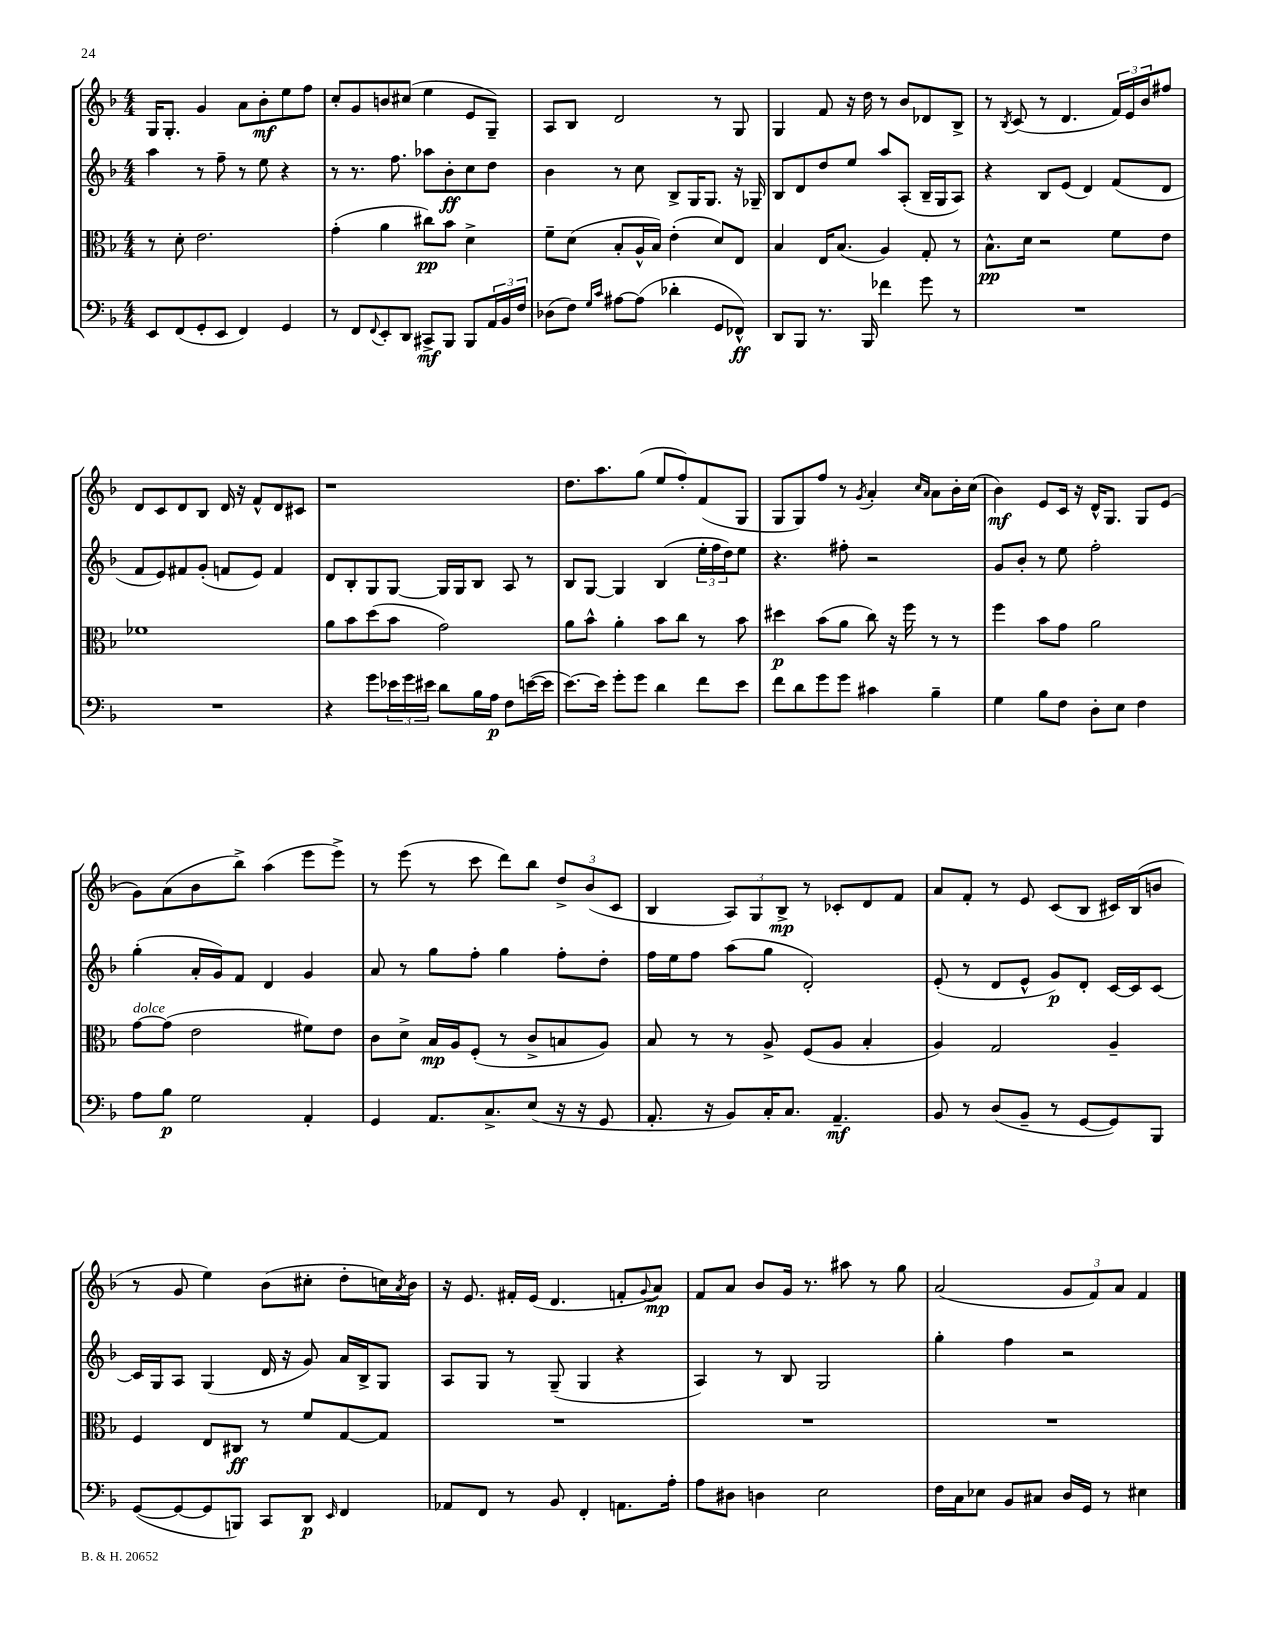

**kern	**dynam	**kern	**dynam	**kern	**dynam	**kern	**dynam
*part4	*part4	*part3	*part3	*part2	*part2	*part1	*part1
*staff4	*staff4	*staff3	*staff3	*staff2	*staff2	*staff1	*staff1
*clefF4	*	*clefC3	*	*clefG2	*	*clefG2	*
*k[b-]	*	*k[b-]	*	*k[b-]	*	*k[b-]	*
*M4/4	*	*M4/4	*	*M4/4	*	*M4/4	*
=27	=27	=27	=27	=27	=27	=27	=27
8EE/L	.	8r	.	4aa\	.	16G/KL	.
.	.	.	.	.	.	8.G'/J	.
(8FF/	.	8d'\	.	.	.	.	.
8GG'/	.	2.e\	.	8r	.	4g/	.
8EE/J	.	.	.	8ff~\	.	.	.
4FF/)	.	.	.	8r	.	8a\L	.
.	.	.	.	8ee\	.	8b-'\	mf
4GG/	.	.	.	4r	.	8ee\	.
.	.	.	.	.	.	8ff\J	.
=28	=28	=28	=28	=28	=28	=28	=28
8r	.	(4g'\	.	8r	.	8cc'/L	.
8FF/L	.	.	.	8.r	.	8g/	.
8qqFF/	.	.	.	.	.	.	.
8EE'/	.	4a\	.	.	.	8bn/	.
.	.	.	.	8.ff\	.	.	.
8DD/J	.	.	.	.	.	(8cc#X/J	.
8CC#X^/L	mf	8cc#X\L)	pp	8aa-X\L	.	4ee\	.
8BBB-/J	.	8b-\J	.	8b-'\	ff	.	.
8BBB-/L	.	4d^\	.	8cc\	.	8e/L	.
24AA/L	.	.	.	8dd\J	.	8G~/J)	.
24BB-/	.	.	.	.	.	.	.
24F/JJ	.	.	.	.	.	.	.
=29	=29	=29	=29	=29	=29	=29	=29
(8D-X\L	.	8f~\L	.	4b-\	.	8A/L	.
8F\J)	.	(8d\J	.	.	.	8B-/J	.
16qqG/LL	.	.	.	.	.	.	.
16qqc/JJ	.	.	.	.	.	.	.
[8A#X\L	.	8B-'/L	.	8r	.	2d/	.
(8A#\J]	.	16A^^/L	.	8cc\	.	.	.
.	.	16B-/JJ)	.	.	.	.	.
4d-X'\	.	(4e'\	.	8B-^/L	.	.	.
.	.	.	.	16G/K	.	.	.
.	.	.	.	8.G/J	.	.	.
8GG/L	.	8d/L)	.	.	.	8r	.
8FF-X^^/J)	ff	8E/J	.	16r	.	8G/	.
.	.	.	.	16G-X~/	.	.	.
=30	=30	=30	=30	=30	=30	=30	=30
8DD/L	.	4B-/	.	8B-/L	.	4G/	.
8BBB-/J	.	.	.	8d/	.	.	.
8.r	.	16E/KL	.	8dd/	.	8f/	.
.	.	(8.B-/J	.	.	.	.	.
.	.	.	.	8ee/J	.	16r	.
16BBB-/	.	.	.	.	.	16dd\	.
4f-X\	.	4A/)	.	8aa/L	.	8r	.
.	.	.	.	(8A'/J	.	8b-/L	.
8g\	.	8G'/	.	16B-~/LL	.	8d-X/	.
.	.	.	.	16G/J	.	.	.
8r	.	8r	.	8A/J)	.	8B-^/J	.
=31	=31	=31	=31	=31	=31	=31	=31
1r	.	8.B-^^\L	pp	4r	.	8r	.
.	.	.	.	.	.	8qB-/	.
.	.	.	.	.	.	(8c/	.
.	.	16d\Jk	.	.	.	.	.
.	.	2r	.	8B-/L	.	8r	.
.	.	.	.	(8e/J	.	4.d/	.
.	.	.	.	4d/)	.	.	.
.	.	8f\L	.	(8f/L	.	24f/LL)	.
.	.	.	.	.	.	24e/	.
.	.	.	.	.	.	24b-/J	.
.	.	8e\J	.	8d/J	.	8ff#X/J	.
!!LO:LB:g=z
=32	=32	=32	=32	=32	=32	=32	=32
1r	.	1f-X	.	8f/L	.	8d/L	.
.	.	.	.	8e/)	.	8c/	.
.	.	.	.	8f#X/	.	8d/	.
.	.	.	.	(8g'/J	.	8B-/J	.
.	.	.	.	8fn/L	.	16d/	.
.	.	.	.	.	.	16r	.
.	.	.	.	8e/J)	.	8f^^/L	.
.	.	.	.	4f/	.	8d/	.
.	.	.	.	.	.	8c#X/J	.
=33	=33	=33	=33	=33	=33	=33	=33
4r	.	8a\L	.	8d/L	.	1r	.
.	.	8b-\	.	8B-'/	.	.	.
8g\L	.	(8dd\	.	8G/	.	.	.
24e-X\L	.	8b-\J	.	[8G/J	.	.	.
24g\	.	.	.	.	.	.	.
24e#X\JJ	.	.	.	.	.	.	.
8d\L	.	2g\)	.	16G/LL]	.	.	.
.	.	.	.	16G/J	.	.	.
16B-\L	.	.	.	8B-/J	.	.	.
16A\JJ	p	.	.	.	.	.	.
8F\L	.	.	.	8A/	.	.	.
([16en\L	.	.	.	8r	.	.	.
16e\JJ]	.	.	.	.	.	.	.
=34	=34	=34	=34	=34	=34	=34	=34
[8.e\L)	.	8a\L	.	8B-/L	.	8.dd\L	.
.	.	8b-^^\J	.	[8G/J	.	.	.
16e\Jk]	.	.	.	.	.	8.aa\	.
8g'\L	.	4a'\	.	4G/]	.	.	.
8g\J	.	.	.	.	.	(8gg\J	.
4d\	.	8b-\L	.	(4B-/	.	8ee/L	.
.	.	8cc\J	.	.	.	8ff'/)	.
8f\L	.	8r	.	24ee'\LL	.	(8f/	.
.	.	.	.	24ff\	.	.	.
.	.	.	.	24dd\J)	.	.	.
8e\J	.	8b-\	.	8ee\J	.	8G/J	.
=35	=35	=35	=35	=35	=35	=35	=35
8f\L	.	4dd#X\	p	4.r	.	8G/L	.
8d\	.	.	.	.	.	8G/)	.
8g\	.	(8b-\L	.	.	.	8ff/J	.
8g\J	.	8a\J	.	8ff#X'\	.	8r	.
.	.	.	.	.	.	8qg/	.
4c#X\	.	8cc\)	.	2r	.	4a'/	.
.	.	16r	.	.	.	.	.
.	.	16ff\	.	.	.	.	.
.	.	.	.	.	.	16qqcc/LL	.
.	.	.	.	.	.	16qqa/JJ	.
4B-~\	.	8r	.	.	.	8a\L	.
.	.	8r	.	.	.	16b-'\L	.
.	.	.	.	.	.	(16cc\JJ	.
=36	=36	=36	=36	=36	=36	=36	=36
4G\	.	4ff\	.	8g/L	.	4b-\)	mf
.	.	.	.	8b-'/J	.	.	.
8B-\L	.	8b-\L	.	8r	.	8e/L	.
8F\J	.	8g\J	.	8ee\	.	16c/Jk	.
.	.	.	.	.	.	16r	.
8D'\L	.	2a\	.	2ff'\	.	16d^^/KL	.
.	.	.	.	.	.	8.G/J	.
8E\J	.	.	.	.	.	.	.
4F\	.	.	.	.	.	8G/L	.
.	.	.	.	.	.	(8e/J	.
!!LO:LB:g=z
=37	=37	=37	=37	=37	=37	=37	=37
!	!	!LO:TX:a:i:t=dolce	!	!	!	!	!
8A\L	.	[8g\L	.	(4gg'\	.	8g\L)	.
8B-\J	p	(8g\J]	.	.	.	(8a\	.
2G\	.	2e\	.	16a'/LL	.	8b-\	.
.	.	.	.	16g/J)	.	.	.
.	.	.	.	8f/J	.	8bb-^\J)	.
.	.	.	.	4d/	.	(4aa\	.
4AA'/	.	8f#X\L)	.	4g/	.	8eee\L	.
.	.	8e\J	.	.	.	8eee^\J)	.
=38	=38	=38	=38	=38	=38	=38	=38
4GG/	.	8c\L	.	8a/	.	8r	.
.	.	8d^\J	.	8r	.	(8eee\	.
8.AA/L	.	16B-/LL	mp	8gg\L	.	8r	.
.	.	16A/J	.	.	.	.	.
.	.	(8F'/J	.	8ff'\J	.	8ccc\	.
8.C^/	.	.	.	.	.	.	.
.	.	8r	.	4gg\	.	8ddd\L)	.
(8E/J	.	8c^/L	.	.	.	8bb-\J	.
16r	.	8Bn/	.	8ff'\L	.	12dd^/L	.
16r	.	.	.	.	.	.	.
.	.	.	.	.	.	(12b-/	.
8GG/	.	8A/J)	.	8dd'\J	.	.	.
.	.	.	.	.	.	12c/J	.
=39	=39	=39	=39	=39	=39	=39	=39
8.AA'/	.	8B-/	.	16ff\LL	.	4B-/	.
.	.	.	.	16ee\J	.	.	.
.	.	8r	.	8ff\J	.	.	.
16r	.	.	.	.	.	.	.
8BB-/L)	.	8r	.	(8aa\L	.	12A/L)	.
.	.	.	.	.	.	12G/	.
16C'/K	.	8A^/	.	8gg\J	.	.	.
.	.	.	.	.	.	12B-^/J	mp
8.C/J	.	.	.	.	.	.	.
.	.	(8F/L	.	2d'/)	.	8r	.
4.AA~/	mf	8A/J	.	.	.	8c-X'/L	.
.	.	4B-'/	.	.	.	8d/	.
.	.	.	.	.	.	8f/J	.
=40	=40	=40	=40	=40	=40	=40	=40
8BB-/	.	4A/)	.	(8e'/	.	8a/L	.
8r	.	.	.	8r	.	8f'/J	.
(8D/L	.	2G/	.	8d/L	.	8r	.
8BB-~/J	.	.	.	8e^^/J	.	8e/	.
8r	.	.	.	8g/L)	p	(8c/L	.
[8GG/L	.	.	.	8d'/J	.	8B-/J	.
8GG/])	.	4A~/	.	[16c/LL	.	16c#X/LL)	.
.	.	.	.	16c/J]	.	(16B-/J	.
8BBB-/J	.	.	.	[8c/J	.	8bn/J	.
!!LO:LB:g=z
=41	=41	=41	=41	=41	=41	=41	=41
([8GG/L	.	4F/	.	16c/LL]	.	8r	.
.	.	.	.	16G/J	.	.	.
8GG/_	.	.	.	8A/J	.	8g/	.
8GG/]	.	8E/L	.	(4G/	.	4ee\)	.
8BBBn/J)	.	8C#X/J	ff	.	.	.	.
8CC/L	.	8r	.	16d/	.	(8b-\L	.
.	.	.	.	16r	.	.	.
8DD/J	p	8f/L	.	8g/)	.	8cc#X'\J	.
16qqEE/	.	.	.	.	.	.	.
4FF/	.	[8G/	.	16a/LL	.	8dd'\L	.
.	.	.	.	16B-^/J	.	.	.
.	.	8G/J]	.	8G/J	.	16ccn\L)	.
.	.	.	.	.	.	8qa/	.
.	.	.	.	.	.	16b-\JJ	.
=42	=42	=42	=42	=42	=42	=42	=42
8AA-X/L	.	1r	.	8A/L	.	16r	.
.	.	.	.	.	.	8.e/	.
8FF/J	.	.	.	8G/J	.	.	.
8r	.	.	.	8r	.	16f#X'/LL	.
.	.	.	.	.	.	(16e/JJ	.
8BB-/	.	.	.	(8G~/	.	4.d/	.
4FF'/	.	.	.	4G/	.	.	.
8.AAn\L	.	.	.	4r	.	8fn'/L	.
.	.	.	.	.	.	8qqg/	.
.	.	.	.	.	.	8a/J)	mp
16A'\Jk	.	.	.	.	.	.	.
=43	=43	=43	=43	=43	=43	=43	=43
8A\L	.	1r	.	4A/)	.	8f/L	.
8D#X\J	.	.	.	.	.	8a/J	.
4Dn\	.	.	.	8r	.	8b-/L	.
.	.	.	.	8B-/	.	16g/Jk	.
.	.	.	.	.	.	8.r	.
2E\	.	.	.	2G/	.	.	.
.	.	.	.	.	.	8aa#X\	.
.	.	.	.	.	.	8r	.
.	.	.	.	.	.	8gg\	.
=44	=44	=44	=44	=44	=44	=44	=44
16F\LL	.	1r	.	4gg'\	.	(2a/	.
16C\J	.	.	.	.	.	.	.
8E-X\J	.	.	.	.	.	.	.
8BB-/L	.	.	.	4ff\	.	.	.
8C#X/J	.	.	.	.	.	.	.
16D/LL	.	.	.	2r	.	12g/L	.
16GG/JJ	.	.	.	.	.	.	.
.	.	.	.	.	.	12f/)	.
8r	.	.	.	.	.	.	.
.	.	.	.	.	.	12a/J	.
4E#X\	.	.	.	.	.	4f/	.
==	==	==	==	==	==	==	==
*-	*-	*-	*-	*-	*-	*-	*-
